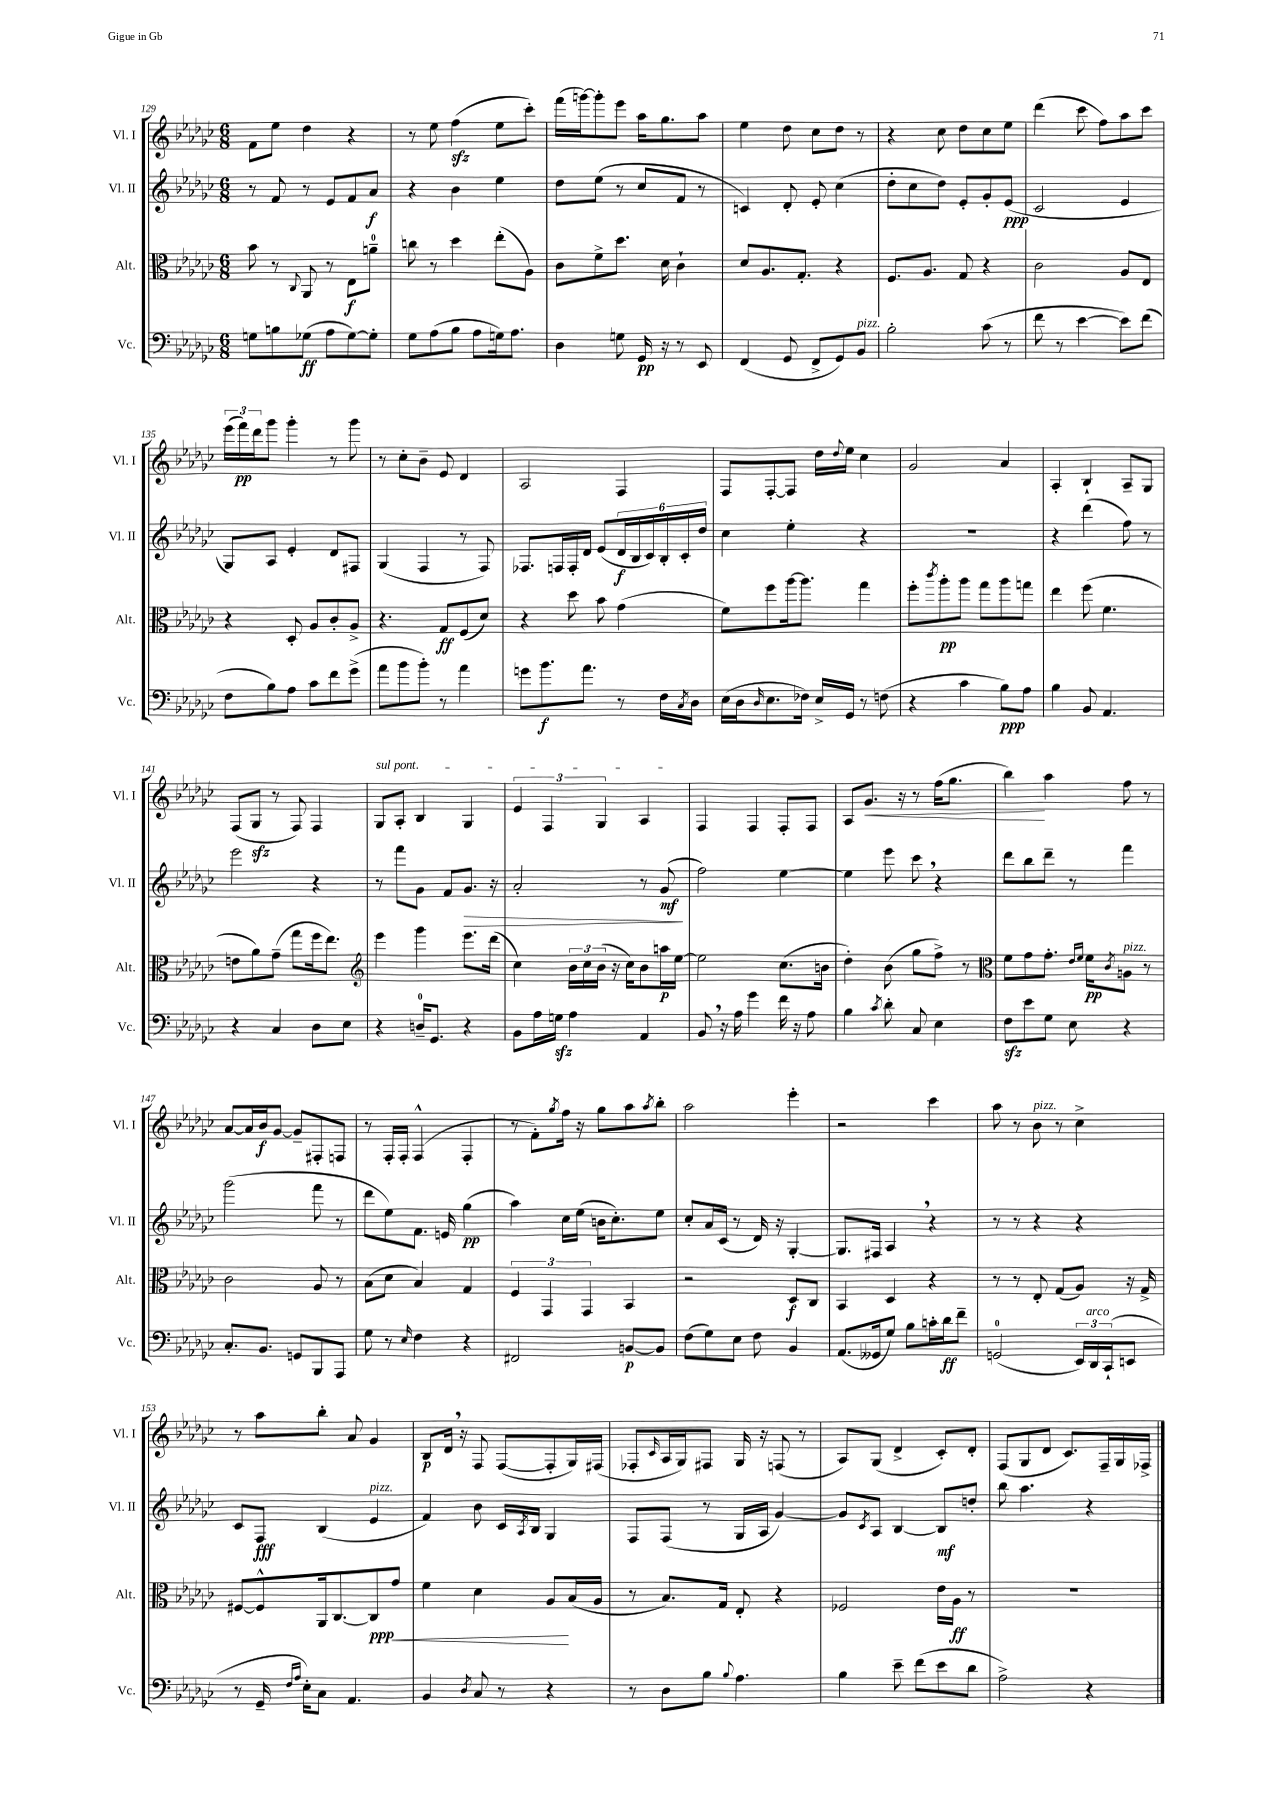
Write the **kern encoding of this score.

**kern	**dynam	**kern	**dynam	**kern	**dynam	**kern	**dynam
*part4	*part4	*part3	*part3	*part2	*part2	*part1	*part1
*staff4	*staff4	*staff3	*staff3	*staff2	*staff2	*staff1	*staff1
*I"Vc.	*	*I"Alt.	*	*I"Vl. II	*	*I"Vl. I	*
*I'Vc.	*	*I'Alt.	*	*I'Vl. II	*	*I'Vl. I	*
*clefF4	*	*clefC3	*	*clefG2	*	*clefG2	*
*k[b-e-a-d-g-c-]	*	*k[b-e-a-d-g-c-]	*	*k[b-e-a-d-g-c-]	*	*k[b-e-a-d-g-c-]	*
*M6/8	*	*M6/8	*	*M6/8	*	*M6/8	*
=129	=129	=129	=129	=129	=129	=129	=129
8Gn\L	.	8b-\	.	8r	.	8f\L	.
8Bn\	.	8r	.	8f/	.	8ee-\J	.
.	.	8qqC-/	.	.	.	.	.
(8G-X\J	ff	8AA-/	.	8r	.	4dd-\	.
8A-\L	.	8r	.	8e-/L	.	.	.
[8G-\)	.	8E-\L	f	8f/	.	4r	.
8G-'\J]	.	8an~\J	.	8a-/J	f	.	.
=130	=130	=130	=130	=130	=130	=130	=130
8G-\L	.	8ccn\	.	4r	.	8r	.
(8A-\	.	8r	.	.	.	8ee-\	.
8B-\J	.	4dd-\	.	4b-\	.	(4ffzz\	.
8A-\L	.	.	.	.	.	.	.
16Gn\k)	.	(8ee-'\L	.	4ee-\	.	8ee-\L	.
8.A-\J	.	.	.	.	.	.	.
.	.	8A-\J)	.	.	.	8ccc-'\J)	.
=131	=131	=131	=131	=131	=131	=131	=131
4D-\	.	8c-\L	.	8dd-\L	.	(16fff\LL	.
.	.	.	.	.	.	[16gggn\J)	.
.	.	8f^\	.	(8ee-\J	.	8ggg'\]	.
8Gn\	.	8.dd-\J	.	8r	.	8eee-\J	.
16GG-/	pp	.	.	8cc-/L	.	16aa-\KL	.
16r	.	16d-\	.	.	.	8.gg-\	.
8r	.	4c-`\	.	8f/J	.	.	.
8EE-/	.	.	.	8r	.	8aa-\J	.
=132	=132	=132	=132	=132	=132	=132	=132
(4FF/	.	8d-/L	.	4cn/)	.	4ee-\	.
.	.	8.A-/	.	.	.	.	.
8GG-/	.	.	.	8d-'/	.	8dd-\	.
.	.	8.G-'/J	.	.	.	.	.
8FF^/L	.	.	.	8e-'/	.	8cc-\L	.
8GG-/)	.	4r	.	(4cc-\	.	8dd-\J	.
!LO:TX:a:i:t=pizz.	!	!	!	!	!	!	!
8BB-/J	.	.	.	.	.	8r	.
=133	=133	=133	=133	=133	=133	=133	=133
2B-'\	.	8.F/L	.	8dd-'\L	.	4r	.
.	.	.	.	8cc-\	.	.	.
.	.	8.A-/J	.	.	.	.	.
.	.	.	.	8dd-\J)	.	8cc-\	.
.	.	8G-/	.	8e-'/L	.	8dd-\L	.
(8c-\	.	4r	.	8g-'/	.	8cc-\	.
8r	.	.	.	(8e-/J	ppp	8ee-\J	.
=134	=134	=134	=134	=134	=134	=134	=134
8f\	.	2c-\	.	2c-/	.	(4ddd-\	.
8r	.	.	.	.	.	.	.
[4e-\	.	.	.	.	.	8ccc-\	.
.	.	.	.	.	.	8ff\L)	.
8e-\L])	.	8A-/L	.	4e-/	.	8aa-\	.
(8f\J	.	8E-/J	.	.	.	8ccc-\J	.
!!LO:LB:g=z
=135	=135	=135	=135	=135	=135	=135	=135
8F\L	.	4r	.	8G-/L)	.	(24eee-\LL	.
.	.	.	.	.	.	24fff\)	pp
.	.	.	.	.	.	24ddd-\J	.
8B-\)	.	.	.	8A-/J	.	8ggg-\J	.
8A-\J	.	8D-'/	.	4e-'/	.	4ggg-'\	.
8c-\L	.	8A-/L	.	.	.	.	.
8f\	.	8c-'/	.	8d-/L	.	8r	.
(8g-^\J	.	8A-^/J	.	8F#X/J	.	8ggg-\	.
=136	=136	=136	=136	=136	=136	=136	=136
8a-\L	.	4.r	.	(4G-/	.	8r	.
8b-\	.	.	.	.	.	8cc-'\L	.
8b-'\J)	.	.	.	4F/	.	8b-~\J	.
8r	.	8G-/L	ff	.	.	8e-/	.
4a-\	.	(8F/	.	8r	.	4d-/	.
.	.	8d-/J)	.	8F/)	.	.	.
=137	=137	=137	=137	=137	=137	=137	=137
8gn\L	.	4r	.	8.F-X/L	.	2A-/	.
8.b-\	f	.	.	.	.	.	.
.	.	.	.	16Fn/L	.	.	.
.	.	8dd-\	.	16F'/	.	.	.
8.a-\J	.	.	.	16d-/JJ	.	.	.
.	.	8b-\	.	(8e-/L	.	.	.
8r	.	(4g-\	.	24d-/L	f	4F/	.
.	.	.	.	24B-/	.	.	.
.	.	.	.	24c-/)	.	.	.
16F\LL	.	.	.	24B-'/	.	.	.
.	.	.	.	24c-'/	.	.	.
8qC-/	.	.	.	.	.	.	.
16D-\JJ	.	.	.	.	.	.	.
.	.	.	.	24dd-/JJ	.	.	.
=138	=138	=138	=138	=138	=138	=138	=138
(16E-\LL	.	8f\L)	.	4cc-\	.	8F/L	.
16D-\J	.	.	.	.	.	.	.
16qqD-/	.	.	.	.	.	.	.
8.E-\	.	8ff\	.	.	.	[8F'/	.
.	.	[16aa-\k	.	4ee-'\	.	8F/J]	.
16F-X\Jk)	.	8.aa-\J]	.	.	.	.	.
16E-^/LL	.	.	.	.	.	16dd-\LL	.
.	.	.	.	.	.	8qqdd-/	.
16GG-/JJ	.	.	.	.	.	16ee-\JJ	.
8r	.	4gg-\	.	4r	.	4cc-\	.
(8Fn\	.	.	.	.	.	.	.
=139	=139	=139	=139	=139	=139	=139	=139
4r	.	8ff'\L	.	2.r	.	2g-/	.
.	.	8qccc-/	.	.	.	.	.
.	.	8aa-'\	pp	.	.	.	.
4c-\	.	8aa-\J	.	.	.	.	.
.	.	8gg-\L	.	.	.	.	.
8B-\L)	ppp	8aa-\	.	.	.	4a-/	.
8A-\J	.	8ggn\J	.	.	.	.	.
=140	=140	=140	=140	=140	=140	=140	=140
4B-\	.	4ee-\	.	4r	.	4A-'/	.
8BB-/	.	(8ff\	.	(4ddd-\	.	4B-`/	.
4.AA-/	.	4.f\	.	.	.	.	.
.	.	.	.	8ff\)	.	8A-~/L	.
.	.	.	.	8r	.	8G-/J	.
!!LO:LB:g=z
=141	=141	=141	=141	=141	=141	=141	=141
4r	.	8en\L	.	2eee-\	.	(8F/L	.
.	.	8a-\)	.	.	.	8G-zz/J	.
4C-/	.	(8g-~\J	.	.	.	8r	.
.	.	8gg-\L	.	.	.	8F/)	.
8D-\L	.	16ff\k	.	4r	.	4F/	.
.	.	8.ee-\J)	.	.	.	.	.
8E-\J	.	.	.	.	.	.	.
=142	=142	=142	=142	=142	=142	=142	=142
*	*	*clefG2	*	*	*	*	*
!	!	!	!	!	!	!LO:TX:a:i:t=sul pont.	!
4r	.	4eee-\	.	8r	.	8G-/L	.
.	.	.	.	8fff\L	.	8A-'/J	.
16Dn~/KL	.	4ggg-\	.	8g-\J	.	4B-/	.
8.GG-/J	.	.	.	.	.	.	.
.	.	.	.	8f/L	.	.	.
!	!	!	!	!	!LO:HP:b	!	!
4r	.	8.eee-\L	.	8.g-/J	>	4G-/	.
.	.	(16ddd-\Jk	.	16r	.	.	.
=143	=143	=143	=143	=143	=143	=143	=143
8BB-\L	.	4cc-\)	.	2a-'/	.	6e-/	.
16A-\L	.	.	.	.	.	.	.
.	.	.	.	.	.	6F/	.
16Gnzz\JJ	.	.	.	.	.	.	.
4A-\	.	24b-\LL	.	.	.	.	.
.	.	24cc-\	.	.	.	.	.
.	.	(24b-\JJ	.	.	.	6G-/	.
.	.	16r	.	.	.	.	.
.	.	16cc-\KL)	.	.	.	.	.
4AA-/	.	8b-\	.	8r	.	4A-/	.
.	.	16aan\L	p	(8g-/	mf	.	.
.	.	[16ee-\JJ	.	.	.	.	.
.	.	.	.	.	]	.	.
=144	=144	=144	=144	=144	=144	=144	=144
8BB-,/	.	2ee-\]	.	2ff\)	.	4F/	.
16r	.	.	.	.	.	.	.
16A-\	.	.	.	.	.	.	.
4g-\	.	.	.	.	.	4F/	.
16f\	.	(8.cc-\L	.	[4ee-\	.	8F'/L	.
16r	.	.	.	.	.	.	.
8A-\	.	.	.	.	.	8F/J	.
.	.	16bn\Jk	.	.	.	.	.
=145	=145	=145	=145	=145	=145	=145	=145
4B-\	.	4dd-'\)	.	4ee-\]	.	8A-/L	.
!	!	!	!	!	!	!	!LO:HP:b
.	.	.	.	.	.	8.g-/J	<
8qc-/	.	.	.	.	.	.	.
8d-'\	.	(8b-\	.	8eee-\	.	.	.
.	.	.	.	.	.	16r	.
8C-/	.	8gg-\L	.	8ccc-,\	.	8r	.
4E-\	.	8ff^\J)	.	4r	.	(16ff\KL	.
.	.	.	.	.	.	8.gg-\J	.
.	.	8r	.	.	.	.	.
=146	=146	=146	=146	=146	=146	=146	=146
*	*	*clefC3	*	*	*	*	*
8Fzz\L	.	8f\L	.	8ddd-\L	.	4bb-\)	.
8e-\	.	8g-\	.	8bb-\	.	.	.
8G-\J	.	8.g-'\J	.	8ddd-~\J	.	4aa-\	[
8E-\	.	.	.	8r	.	.	.
.	.	16qqe-/LL	.	.	.	.	.
.	.	16qqf/JJ	.	.	.	.	.
.	.	16f\KL	pp	.	.	.	.
.	.	8qc-/	.	.	.	.	.
!	!	!LO:TX:a:i:t=pizz.	!	!	!	!	!
4r	.	8An\J	.	4fff\	.	8ff\	.
.	.	8r	.	.	.	8r	.
!!LO:LB:g=z
=147	=147	=147	=147	=147	=147	=147	=147
8.C-'/L	.	2c-\	.	(2ggg-\	.	[8a-/L	.
.	.	.	.	.	.	16a-/L]	.
8.BB-/J	.	.	.	.	.	16b-/J	f
.	.	.	.	.	.	[8g-/J	.
8GGn/L	.	.	.	.	.	8g-~/L]	.
8BBB-/	.	8A-/	.	8fff\	.	8F#X'/	.
8AAA-/J	.	8r	.	8r	.	8Fn/J	.
=148	=148	=148	=148	=148	=148	=148	=148
8G-\	.	(8B-\L	.	8ddd-\L	.	8r	.
8r	.	8d-\J	.	8ee-\)	.	16F'/LL	.
.	.	.	.	.	.	16F'/JJ	.
16qqE-/	.	.	.	.	.	.	.
4F\	.	4B-/)	.	8.f\J	.	(4F^^/	.
.	.	.	.	16en/	.	.	.
4r	.	4G-/	.	(4gg-\	pp	4F'/	.
=149	=149	=149	=149	=149	=149	=149	=149
2FF#X/	.	6F/	.	4aa-\)	.	8r	.
.	.	.	.	.	.	8f'\L)	.
.	.	6GG-/	.	.	.	.	.
.	.	.	.	.	.	8qgg-/	.
.	.	.	.	16cc-\LL	.	16ff\Jk	.
.	.	.	.	(16ee-\JJ	.	16r	.
.	.	6GG-/	.	.	.	.	.
.	.	.	.	16bn\KL	.	8gg-\L	.
.	.	.	.	8.cc-'\)	.	.	.
[8BBn/L	p	4BB-/	.	.	.	8aa-\	.
.	.	.	.	.	.	8qaa-/	.
8BB/J]	.	.	.	8ee-\J	.	8bb-'\J	.
=150	=150	=150	=150	=150	=150	=150	=150
(8F\L	.	2r	.	8cc-'/L	.	2aa-\	.
8G-\)	.	.	.	16a-/L	.	.	.
.	.	.	.	(16c-/JJ	.	.	.
8E-\J	.	.	.	8r	.	.	.
8F\	.	.	.	16d-/)	.	.	.
.	.	.	.	16r	.	.	.
4BB-/	.	8D-/L	f	[4G-'/	.	4eee-'\	.
.	.	8C-/J	.	.	.	.	.
=151	=151	=151	=151	=151	=151	=151	=151
(8.AA-/L	.	4BB-/	.	8.G-/L]	.	2r	.
16GG--X/k	.	.	.	16F#X/Jk	.	.	.
8G-/J)	.	4D-/	.	4A-,/	.	.	.
8B-\L	.	.	.	.	.	.	.
16cn'\L	.	4r	.	4r	.	4ccc-\	.
16d-\J	ff	.	.	.	.	.	.
8f~\J	.	.	.	.	.	.	.
=152	=152	=152	=152	=152	=152	=152	=152
(2GGn/	.	8r	.	8r	.	8aa-\	.
.	.	8r	.	8r	.	8r	.
!	!	!	!	!	!	!LO:TX:a:i:t=pizz.	!
.	.	8E-'/	.	4r	.	8b-\	.
.	.	(8G-/L	.	.	.	8r	.
24EE-/LL)	.	8A-/J)	.	4r	.	4cc-^\	.
!LO:TX:a:i:t=arco	!	!	!	!	!	!	!
24DD-/	.	.	.	.	.	.	.
(24CC-`/J	.	.	.	.	.	.	.
8EEn/J	.	16r	.	.	.	.	.
.	.	16G-^/	.	.	.	.	.
!!LO:LB:g=z
=153	=153	=153	=153	=153	=153	=153	=153
8r	.	[8F#X/L	.	8c-/L	.	8r	.
16GG-~/	.	8F#^^/]	.	8F/J	fff	8aa-\L	.
16qqF/LL	.	.	.	.	.	.	.
16qqA-/JJ	.	.	.	.	.	.	.
16E-'\KL)	.	.	.	.	.	.	.
8C-\J	.	16AA-/k	.	(4B-/	.	8bb-'\J	.
.	.	[8.C-/	.	.	.	.	.
4.AA-/	.	.	.	.	.	8a-/	.
!	!	!	!	!LO:TX:a:i:t=pizz.	!	!	!
.	.	8C-/]	ppp	4e-/	.	4g-/	.
!	!	!	!LO:HP:b	!	!	!	!
.	.	8g-/J	<	.	.	.	.
=154	=154	=154	=154	=154	=154	=154	=154
4BB-/	.	4f\	.	4f/)	.	8B-/L	p
.	.	.	.	.	.	16d-,/Jk	.
.	.	.	.	.	.	16r	.
8qD-/	.	.	.	.	.	.	.
8C-/	.	4d-\	.	8b-\	.	8F/	.
8r	.	.	.	16c-/LL	.	([8F/L	.
.	.	.	.	8qA-/	.	.	.
.	.	.	.	16B-/JJ	.	.	.
4r	.	8A-/L	.	4G-/	.	8F'/]	.
.	.	(16B-/L	[	.	.	16G-/L)	.
.	.	16A-/JJ	.	.	.	(16F#X/JJ	.
=155	=155	=155	=155	=155	=155	=155	=155
8r	.	8r	.	8F/L	.	8F-X'/L	.
.	.	.	.	.	.	16qqc-/	.
8D-\L	.	8.B-/L)	.	(8F/J	.	16A-/L	.
.	.	.	.	.	.	16G-/J)	.
8B-\J	.	.	.	8r	.	8F#X/J	.
.	.	16G-/Jk	.	.	.	.	.
8qqB-/	.	.	.	.	.	.	.
4.A-\	.	8E-'/	.	16G-/LL	.	16G-/	.
.	.	.	.	16A-/JJ	.	16r	.
.	.	4r	.	[4g-/)	.	(8Fn/	.
.	.	.	.	.	.	8r	.
=156	=156	=156	=156	=156	=156	=156	=156
4B-\	.	2F-X/	.	8g-/L]	.	8A-/L)	.
.	.	.	.	8qc-/	.	.	.
.	.	.	.	8A-/J	.	(8G-/J	.
8e-~\	.	.	.	[4B-/	.	4d-^/	.
(8f\L	.	.	.	.	.	.	.
8e-\	.	16e-\LL	.	8B-/L]	mf	8c-'/L)	.
.	.	16A-\JJ	ff	.	.	.	.
8d-\J	.	8r	.	8ddn'/J	.	8d-'/J	.
=157	=157	=157	=157	=157	=157	=157	=157
2A-^\)	.	2.r	.	8bb-\	.	(8F/L	.
.	.	.	.	4.aa-\	.	8G-/	.
.	.	.	.	.	.	8d-/J	.
.	.	.	.	.	.	8.c-/L)	.
4r	.	.	.	4r	.	.	.
.	.	.	.	.	.	16F~/L	.
.	.	.	.	.	.	16G-/	.
.	.	.	.	.	.	16F-X^/JJ	.
==	==	==	==	==	==	==	==
*-	*-	*-	*-	*-	*-	*-	*-
